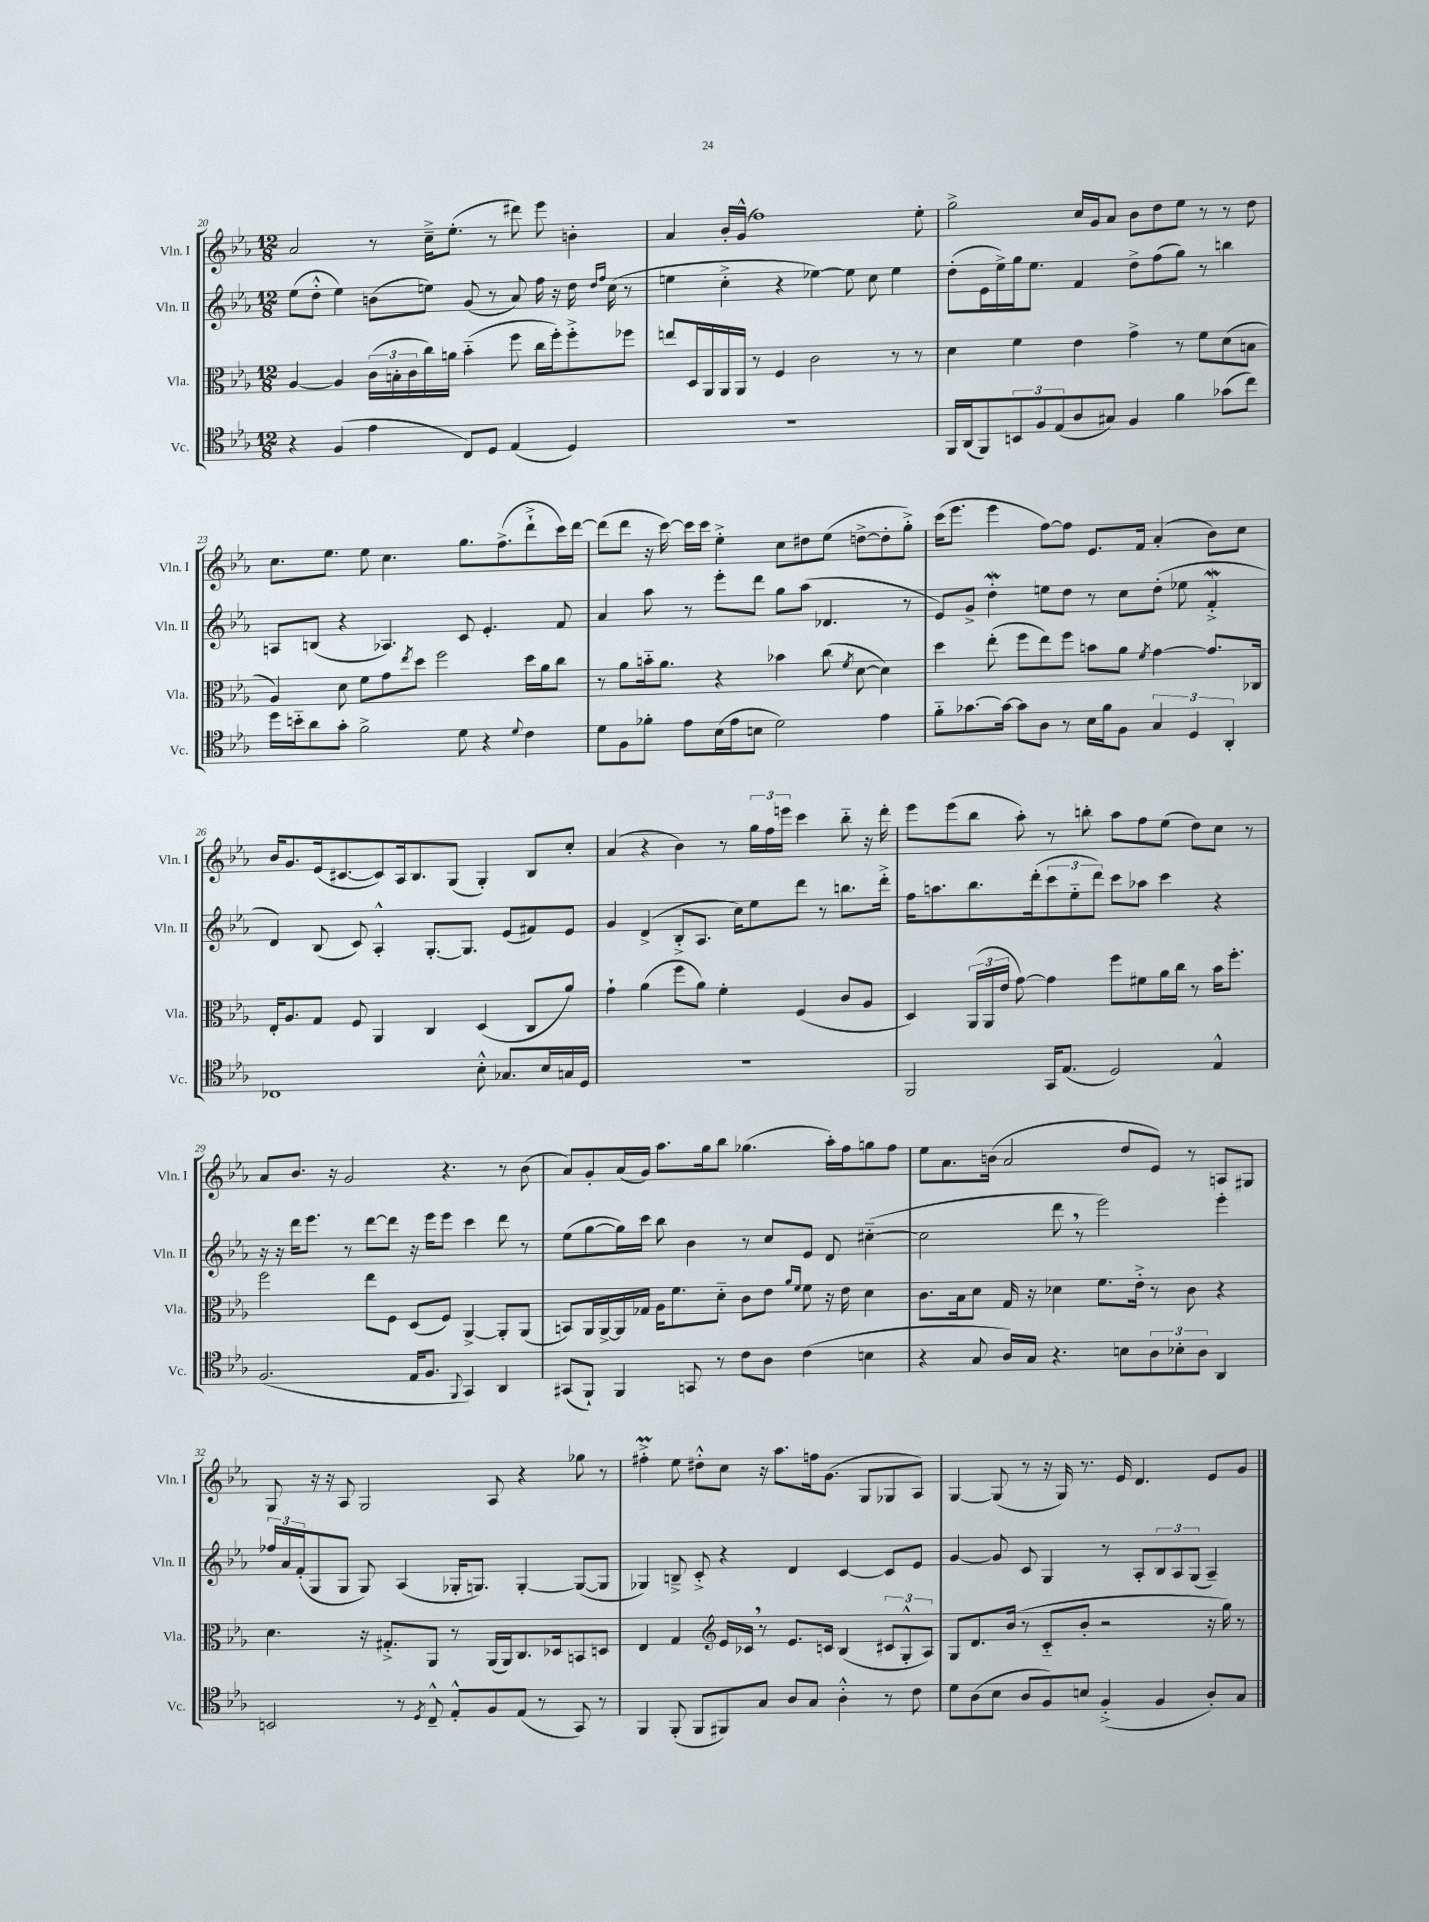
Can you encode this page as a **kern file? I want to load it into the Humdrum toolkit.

**kern	**kern	**kern	**kern
*part4	*part3	*part2	*part1
*staff4	*staff3	*staff2	*staff1
*I"Vc.	*I"Vla.	*I"Vln. II	*I"Vln. I
*I'Vc.	*I'Vla.	*I'Vln. II	*I'Vln. I
*clefC4	*clefC3	*clefG2	*clefG2
*k[b-e-a-]	*k[b-e-a-]	*k[b-e-a-]	*k[b-e-a-]
*M12/8	*M12/8	*M12/8	*M12/8
=20	=20	=20	=20
4r	[4A-/	(8ee-\L	2a-/
.	.	8dd'^^\J	.
(4F/	4A-/]	4ee-\)	.
4e-\	(24c\LL	(8bn\L	8r
.	24Bn'\	.	.
.	24c\	.	.
.	16cc\)	8een\J)	16cc~^\KL
.	16an\JJ	.	(8.ee-'\J
8C/L)	(4b-\	(8g/	.
8D/J	.	8r	8r
(4E-/	8ff\	8a-/)	8ddd#X\)
.	16cc\LL	16ff\	8eee-\
.	16ff'\J)	16r	.
4D/)	8ff'^\	16dd\	4bn'\
.	.	16qqdd/LL	.
.	.	16qqff/JJ	.
.	.	(16cc\	.
.	8ff-X\J	8r	.
=21	=21	=21	=21
1.r	8een/L	4een\	4a-/
.	16D/L	.	.
.	16AA-/	.	.
.	16AA-/	4cc'^\	16b-'/LL
.	16AA-/JJ	.	(16g^^/JJ
.	8r	.	1ff)
.	4F/	4r	.
.	2c\	[4ee-X\)	.
.	.	8ee-\]	.
.	.	8cc\	.
.	8r	4ee-\	.
.	8r	.	8ee-'\
=22	=22	=22	=22
16FF/LL	4d\	(8dd'\L	2gg^\
(16AA-/J	.	.	.
8FF/)	.	16e-\L	.
.	.	16ee-^\)	.
12BBn/	4f\	16gg\J	.
.	.	8.ee-\J	.
12F/	.	.	.
(12E-/	.	.	.
8A-/	4e-\	4f/	16cc/LL
.	.	.	16g/J
8G#X/J)	.	.	8a-/J
4F/	4g^\	8dd^\L	8b-\L
.	.	(8ff\	8dd\
4f\	8r	8gg\J)	8ee-\J
.	8f\L	8r	8r
(8g-X\L	(8d\	4bbn\	8r
8cc\J)	8Bn\J	.	8dd\
!!LO:LB:g=z
=23	=23	=23	=23
16dd\LL	4A-/)	8An/L	8.cc\L
16bn\J	.	.	.
8a-\	.	(8Bn/J	.
.	.	.	8.ee-\J
8g'\J	8d\	4r	.
2f^\	8f\L	.	8ee-\
.	8g\	4.A-X/)	4.cc\
.	8qee-/	.	.
.	8dd\J	.	.
.	2ff\	.	.
8d\	.	8c/	8.gg\L
4r	.	4.e-'/	.
.	.	.	(8.ff^\
8qqd/	.	.	.
4c\	16dd\LL	.	8ddd`^\
.	16a-\J	.	.
.	8cc\J	8f/	16ccc\L)
.	.	.	[16ddd\JJ
=24	=24	=24	=24
8d\L	8r	4a-/	(8ddd\L]
8F\	8a-\L	.	8ddd\J
8f-X'\J	16bn\k	8aa-\	16r
.	8.a-\J	.	[16ccc\)
8e-\L	.	8r	16ccc\LL]
.	.	.	16ccc\JJ
(16B-\L	4r	8eee-'\L	4ee-'^\
16e-\J	.	.	.
8Bn\J	.	8ddd\J	.
2d\)	4b-X\	8gg\L	8cc\L
.	.	(8aa-\J	8dd#X\
.	(8cc\	4.d-X/	(8ee-\J
.	8qf/	.	.
.	[8d\	.	[8ddn^\L
4e-\	4d\])	.	8dd'\]
.	.	8r	8gg'^\J)
=25	=25	=25	=25
8f\L	4dd\	8e-/L)	(16ccc\KL
.	.	.	8.eee-\J
[8.g-X\	.	8g^/J	.
.	(8ee-'\	4ddW'\	4eee-\
16g-\Jk_	.	.	.
8g-\L]	8ff\L	.	.
8A-\J	8ee-\)	8een\L	[8ff\L)
8r	8ff\J	8dd\J	8ff\J]
16B-\LL	8bn\L	8r	8.e-/L
16f\J	.	.	.
8F\J	8a-\J	8cc\L	.
.	.	.	16f/Jk
.	8qf/	.	.
6G/	[4g\	(8dd'\J	(4a-'/
.	.	8ee-X\	.
6D/	.	.	.
.	8.g/L]	4fW'^/	8b-\L)
6AA-'/	.	.	.
.	.	.	8cc\J
.	16C-X/Jk	.	.
!!LO:LB:g=z
=26	=26	=26	=26
1C-X	16E-'/KL	4d/)	16b-/KL
.	8.A-/	.	8.g/
.	8G/J	(8B-/	(16e-/k
.	.	.	[8.c#X/
.	8F/	8c/)	.
.	4AA-/	4A-'^^/	8c#/])
.	.	.	16A-/k
.	.	.	8.B-/
.	4C/	[8.G'/L	.
.	.	.	(8G/J
.	.	8.G/J]	.
8B-'^^\	(4D/	.	4G'/)
8.G-X/L	.	(8e-/L	.
.	8C/L	8f#X/)	8B-/L
16B-/L	.	.	.
16Gn/	8a-/J)	8e-/J	8cc'/J
16D/JJ	.	.	.
=27	=27	=27	=27
1.r	4g`\	4g/	(4a-/
.	(4a-\	(4d^/	4r
.	8ff\L	8B-'^/L	4b-\)
.	8a-\J)	8.A-/J	.
.	4f'\	.	8r
.	.	16cc\KL)	.
.	.	8ee-\	24gg\LL
.	.	.	24ff\
.	.	.	24eeen\JJ
.	(4F/	8ddd\J	4ccc\
.	.	8r	.
.	8c/L	8.bbn\L	8bb-\
.	8A-/J	.	16r
.	.	16ddd'^\Jk	16ddd'\
=28	=28	=28	=28
2FF/	4D/)	16ff\KL	8eee-\L
.	.	8.aan\	.
.	.	.	(8eee-\
.	(24AA-/LL	8.bb-\	8bb-\J
.	24AA-/	.	.
.	24e-/JJ	.	.
.	[8g\)	.	8aa-'\)
.	.	(16ddd'\k	.
16GG/KL	4g\]	12ccc\	8r
(8.E-/J	.	.	.
.	.	12ee-\	.
.	.	.	8bbn'\
.	.	12ddd\J)	.
2D/)	8ff\L	8ccc\L	8aa-\L
.	8f#X\	8aa-X\J	8ff\
.	16a-\L	4ccc\	(8ee-\J
.	16cc\JJ	.	.
.	8r	.	8dd\L)
4E-^^/	16b-\KL	4r	8cc\J
.	8.ff'\J	.	.
.	.	.	8r
!!LO:LB:g=z
=29	=29	=29	=29
(2.F/	2ff\	16r	8a-/L
.	.	16r	.
.	.	16ddd\KL	8.b-/J
.	.	8.eee-\J	.
.	.	.	16r
.	.	8r	2g/
.	8ee-\L	[8ddd\L	.
.	8F\J	8ddd\J]	.
16E-/KL	(8D/L	16r	.
8.F/J	.	16eee-\KL	.
.	8F/J)	8eee-\J	4.r
8qqFF/	.	.	.
4GG/)	[4AA-^/	4ccc\	.
4AA-/	8AA-'/L]	8ddd\	8r
.	(8AA-/J	8r	(8b-\
=30	=30	=30	=30
(8GG#X/L	8BBn/L)	(8ee-\L	8a-/L)
8FF`/J)	16AA-/L	[8gg\	8g'/
.	[16AA-^/	.	.
4FF/	16AA-/]	16gg\L])	(16a-/L
.	16G-X/JJ	16ccc\JJ	16g/JJ)
.	16A-\KL	8bb-\	8.aa-\L
.	8.f\	.	.
8GGn/	.	4b-\	.
.	.	.	16gg\k
8r	8d\J	.	8bb-\J
8c\L	8c\L	8r	(4.gg-X\
8A-\J	8e-\J	8cc/L	.
.	16qqa-/LL	.	.
.	16qqf/JJ	.	.
(4c\	8f\	8e-/J	.
.	16r	8d/	16aa-'\LL)
.	16e-\	.	16ff\J
4Bn\	4d\	([4cc#X\	8ggn\
.	.	.	8ff\J
=31	=31	=31	=31
4r	8.c\L	2cc#\]	8ee-\L
.	.	.	8.a-\
.	16B-\k	.	.
8G/	8d\J	.	.
.	.	.	(16bn\Jk
16A-/LL)	16G/	.	2a-/
16G/JJ	16r	.	.
4.r	4d-X\	8ddd,\	.
.	.	8r	.
.	8.f\L	2eee-\)	.
8Bn\L	.	.	8dd/L
.	16e-'^\Jk	.	.
12A-\	8r	.	8e-/J)
12B-X'\	.	.	.
.	8c\	.	8r
12A-\J	.	.	.
4AA-/	4r	4eee-'\	8An/L
.	.	.	8G#X/J
!!LO:LB:g=z
=32	=32	=32	=32
2BBn/	4.d\	24ff-X/LL	8G/
.	.	24a-/	.
.	.	(24f'/J	.
.	.	8G/	16r
.	.	.	16r
.	.	8G/J	8A-/
.	16r	8G/)	2G/
.	8.G#X'^/L	.	.
8r	.	(4A-/	.
8qD/	.	.	.
8C~^^/	8AA-/J	.	.
8E-'^^/L	8r	16G-X'/KL	.
.	.	8.Gn/J)	.
8F/	(16AA-/LL	.	8A-/
.	16AA-/J)	.	.
(8E-/J	8.C/	[4G'/	4r
8r	.	.	.
.	16D-X/k	.	.
8GG/)	8BBn/	(8G/L_	8gg-X\
8r	8Dn/J	8G/J]	8r
=33	=33	=33	=33
4FF/	4E-/	4G-X/)	4ff#Xm'^\
(8FF'/	4G/	8Bn~^/	8ee-\
8FF/L	.	8c'^/	8dd#X'^^\L
*	*clefG2	*	*
8FF#X/)	16e-/LL	4r	8cc\J
.	16c-X,/JJ	.	.
8G/J	8r	.	16r
.	.	.	8.aa-\L
8A-/L	8.e-/L	4d/	.
8G/J	.	.	16ffn\k
.	16cn/Jk	.	(8.g\J
4A-'^^\	(4B-/	[4c/	.
.	.	.	8G/L
8r	12c#X/L	8c/L]	8G-X/
.	12G'^^/	.	.
8c\	.	8e-/J	8A-/J)
.	12A-/J)	.	.
=34	=34	=34	=34
8d\L	8G/L	[4g/	[4G/
(8A-\	8.d/	.	.
8B-\J	.	8g/]	(8G/]
.	(16b-/Jk	.	.
8A-/L	8r	8c/	8r
8F/)	8c/L	4G/	16r
.	.	.	16G/)
8Bn/J	8b-'/J	.	8.r
(4F'^/	2r	8r	.
.	.	.	16e-/
.	.	8A-'/L	4.d/
4F/	.	12B-/	.
.	.	12A-/	.
.	.	(12G/J	.
8A-'/L)	16r	4A-~/)	8e-/L
.	16gg\)	.	.
8G/J	8r	.	8g/J
==	==	==	==
*-	*-	*-	*-
